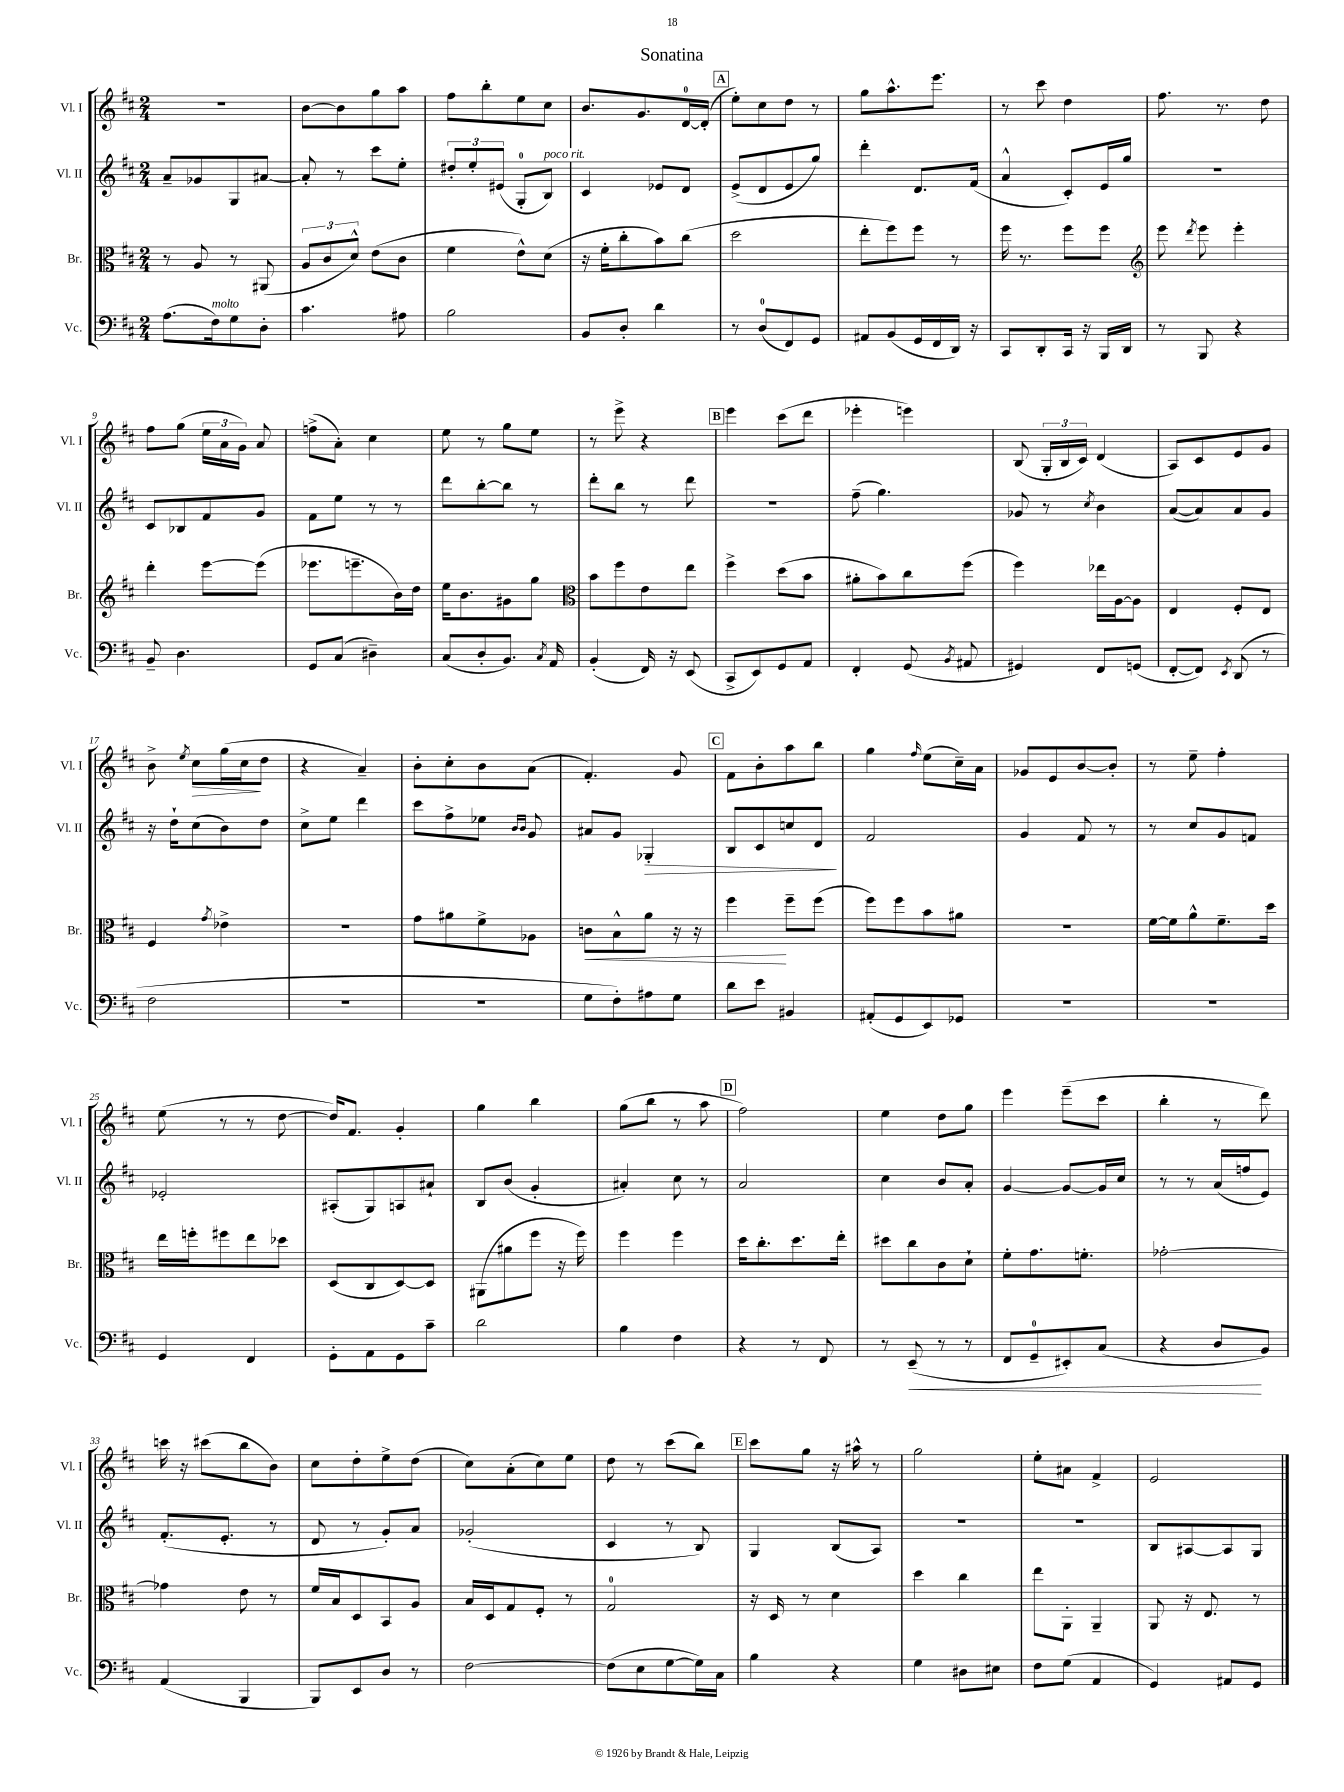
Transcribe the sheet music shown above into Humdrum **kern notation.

**kern	**kern	**kern	**kern
*staff4	*staff3	*staff2	*staff1
*clefF4	*clefC3	*clefG2	*clefG2
*k[f#c#]	*k[f#c#]	*k[f#c#]	*k[f#c#]
*M2/4	*M2/4	*M2/4	*M2/4
(8.A	8r	8a~	2r
.	8A	8g-	.
16F#)	.	.	.
8G	8r	8G	.
8D'	(8AA#	[8a#	.
=	=	=	=
4.c#	12A	8a#']	[8b
.	12c#	.	.
.	.	8r	8b]
.	12d^^)	.	.
.	(8e	8ccc#	8gg
8A#	8c#	8ee'	8aa
=	=	=	=
2B	4f#	12dd#'	8ff#
.	.	12ee'	.
.	.	.	8bb'
.	.	(12e#	.
.	8e^^)	8G'	8ee
.	(8d	8B)	8cc#
=	=	=	=
8BB	16r	4c#	8.b
.	16f#'	.	.
8D'	8cc#'	.	.
.	.	.	8.g
4d	8b)	8e-	.
.	(8cc#	8d	[16d
.	.	.	(16d']
=	=	=	=
8r	2dd	(8e^	8ee')
(8D	.	8d	8cc#
8FF#)	.	8e	8dd
8GG	.	8gg)	8r
=	=	=	=
8AA#	8ee'	4ddd'	8gg
(8BB	8ff#)	.	8.aa^^
16GG	8ff#	8.d	.
16FF#	.	.	8.eee
16DD)	8r	.	.
16r	.	(16f#	.
=	=	=	=
8CC#	16ff#	4a^^	8r
.	8.r	.	.
8DD'	.	.	8ccc#
16CC#	8ff#	8c#')	4dd
16r	.	.	.
16BBB	8ff#	16e	.
16DD	.	16gg	.
=	=	=	=
*	*clefG2	*	*
8r	8eee	2r	8.ff#
.	8qddd	.	.
8BBB	8eee	.	.
.	.	.	8.r
4r	4eee'	.	.
.	.	.	8dd
=	=	=	=
8BB~	4ddd'	8c#	8ff#
4.D	.	8B-	(8gg
.	[8eee	8f#	24ee
.	.	.	24a
.	.	.	24g)
.	(8eee]	8g	8a
=	=	=	=
8GG	8.eee-	8f#	(8ff^
(8C#	.	8ee	8a')
.	8.eee~	.	.
4D#~)	.	8r	4cc#
.	16b)	8r	.
.	16dd	.	.
=	=	=	=
(8C#	16ee	8ddd	8ee
.	8.b	.	.
8D'	.	[8bb'	8r
8.BB)	8g#	8bb]	8gg
.	8gg	8r	8ee
8qC#	.	.	.
16AA	.	.	.
=	=	=	=
*	*clefC3	*	*
(4BB'	8b	8ddd'	8r
.	8ff#	8bb	8eee^
16FF#)	8e	8r	4r
16r	.	.	.
(8EE	8ee	8ddd	.
=	=	=	=
8CC#^	4ff#^	2r	4eee
8EE)	.	.	.
8GG	(8dd	.	(8ccc#
8AA	8b	.	8ddd
=	=	=	=
4FF#'	8a#'	(8ff#~	4eee-'
.	8b)	4.gg)	.
(8GG	8cc#	.	4eee)
8qBB	.	.	.
8AA#	(8ff#	.	.
=	=	=	=
4GG#)	4ff#)	8g-	(8B
.	.	8r	24G'
.	.	.	24B
.	.	.	24c#)
.	.	8qcc#	.
8FF#	16ee-	4b	(4d
.	[16A	.	.
(8GG	8A]	.	.
=	=	=	=
[8FF#'	4E	([8a	8A)
8FF#])	.	8a])	8c#
8qEE	.	.	.
(8DD	8F#'	8a	8e
8r	8E	8g	8g
=	=	=	=
2F#	4F#	16r	8b^
.	.	16dd`	.
.	.	.	8qee
.	.	(8cc#	8cc#
.	8qg	.	.
.	4e-^	8b)	(16gg
.	.	.	16cc#
.	.	8dd	8dd
=	=	=	=
2r	2r	8cc#^	4r
.	.	8ee	.
.	.	4ddd	4a~)
=	=	=	=
2r	8g	8ccc#	8b'
.	8a#	8ff#^	8cc#'
.	8f#^	8ee-	8b
.	.	16qqb	.
.	.	16qqb	.
.	8A-	8g	(8a
=	=	=	=
8G	8c	8a#	4.f#')
8F#')	8B^^	8g	.
8A#	8a	4G-'	.
8G	16r	.	8g
.	16r	.	.
=	=	=	=
8d	4ff#	8B	8f#
8e	.	8c#	8b'
4BB#	8ff#~	8cc	8aa
.	(8ff#	8d	8bb
=	=	=	=
(8AA#'	8ff#)	2f#	4gg
8GG	8ff#	.	.
.	.	.	16qqff#
8EE)	8b	.	(8ee
8GG-	8a#	.	16cc#~)
.	.	.	16a
=	=	=	=
2r	2r	4g	8g-
.	.	.	8e
.	.	8f#	[8b
.	.	8r	8b']
=	=	=	=
2r	[16f#	8r	8r
.	16f#]	.	.
.	8a^^	8cc#	8ee~
.	8.f#~	8g	4ff#'
.	.	8f	.
.	16dd	.	.
=	=	=	=
4GG	16ee	2e-'	(8ee
.	16ff'	.	.
.	8ff#	.	8r
4FF#	8ee	.	8r
.	8dd-	.	[8dd
=	=	=	=
8GG'	(8D	(8A#'	16dd])
.	.	.	8.f#
8AA	8C#	8G)	.
8GG	[8D)	8A	4g'
8c#~	8D]	8a#`	.
=	=	=	=
2d	(8AA#	8B	4gg
.	8a#	(8b	.
.	8ff#	4g'	4bb
.	16r	.	.
.	16ff#)	.	.
=	=	=	=
4B	4ff#	4a#')	(8gg
.	.	.	8bb
4F#	4ff#	8cc#	8r
.	.	8r	8aa
=	=	=	=
4r	16dd	2a	2ff#)
.	8.cc#'	.	.
8r	8.dd	.	.
8FF#	.	.	.
.	16ee'	.	.
=	=	=	=
8r	8dd#	4cc#	4ee
(8EE~	8cc#	.	.
8r	8c#	8b	8dd
8r	8d`	8a'	8gg
=	=	=	=
8FF#	8f#'	[4g	4eee
8GG~	8.g	.	.
8EE#')	.	8g_	(8eee~
.	8.f'	.	.
(8C#	.	16g]	8ccc#
.	.	16cc#	.
=	=	=	=
4r	[2g-'	8r	4bb'
.	.	8r	.
8D	.	(16a	8r
.	.	16ff	.
8BB)	.	8e)	8ddd)
=	=	=	=
(4AA	4g-]	(8.f#'	16ccc
.	.	.	16r
.	.	.	(8ccc#
.	.	8.e'	.
4BBB	8e	.	8bb
.	8r	8r	8b)
=	=	=	=
8BBB)	16f#	8d	8cc#
.	16B	.	.
8EE	8D	8r	8dd'
8D	8BB	8g')	8ee^
8r	8A	8a	(8dd
=	=	=	=
[2F#	16B	(2g-'	8cc#)
.	16D	.	.
.	8G	.	(8a'
.	8F#'	.	8cc#)
.	8r	.	8ee
=	=	=	=
(8F#]	2G	4c#	8dd
8E	.	.	8r
[8G	.	8r	(8ccc#
16G])	.	8B)	8bb)
16C#	.	.	.
=	=	=	=
4B	16r	4G	8ccc#
.	16D	.	.
.	8r	.	8gg
4r	4d	(8B	16r
.	.	.	16aa#^^
.	.	8A)	8r
=	=	=	=
4G	4dd	2r	2gg
8D#	4cc#	.	.
8E#	.	.	.
=	=	=	=
8F#	8ee	2r	8ee'
(8G	8AA'	.	8a#
4AA	4AA~	.	4f#^
=	=	=	=
4GG)	8AA	8B	2e
.	16r	[8A#	.
.	8.E	.	.
8AA#	.	8A#]	.
8GG	8r	8G	.
==	==	==	==
*-	*-	*-	*-
